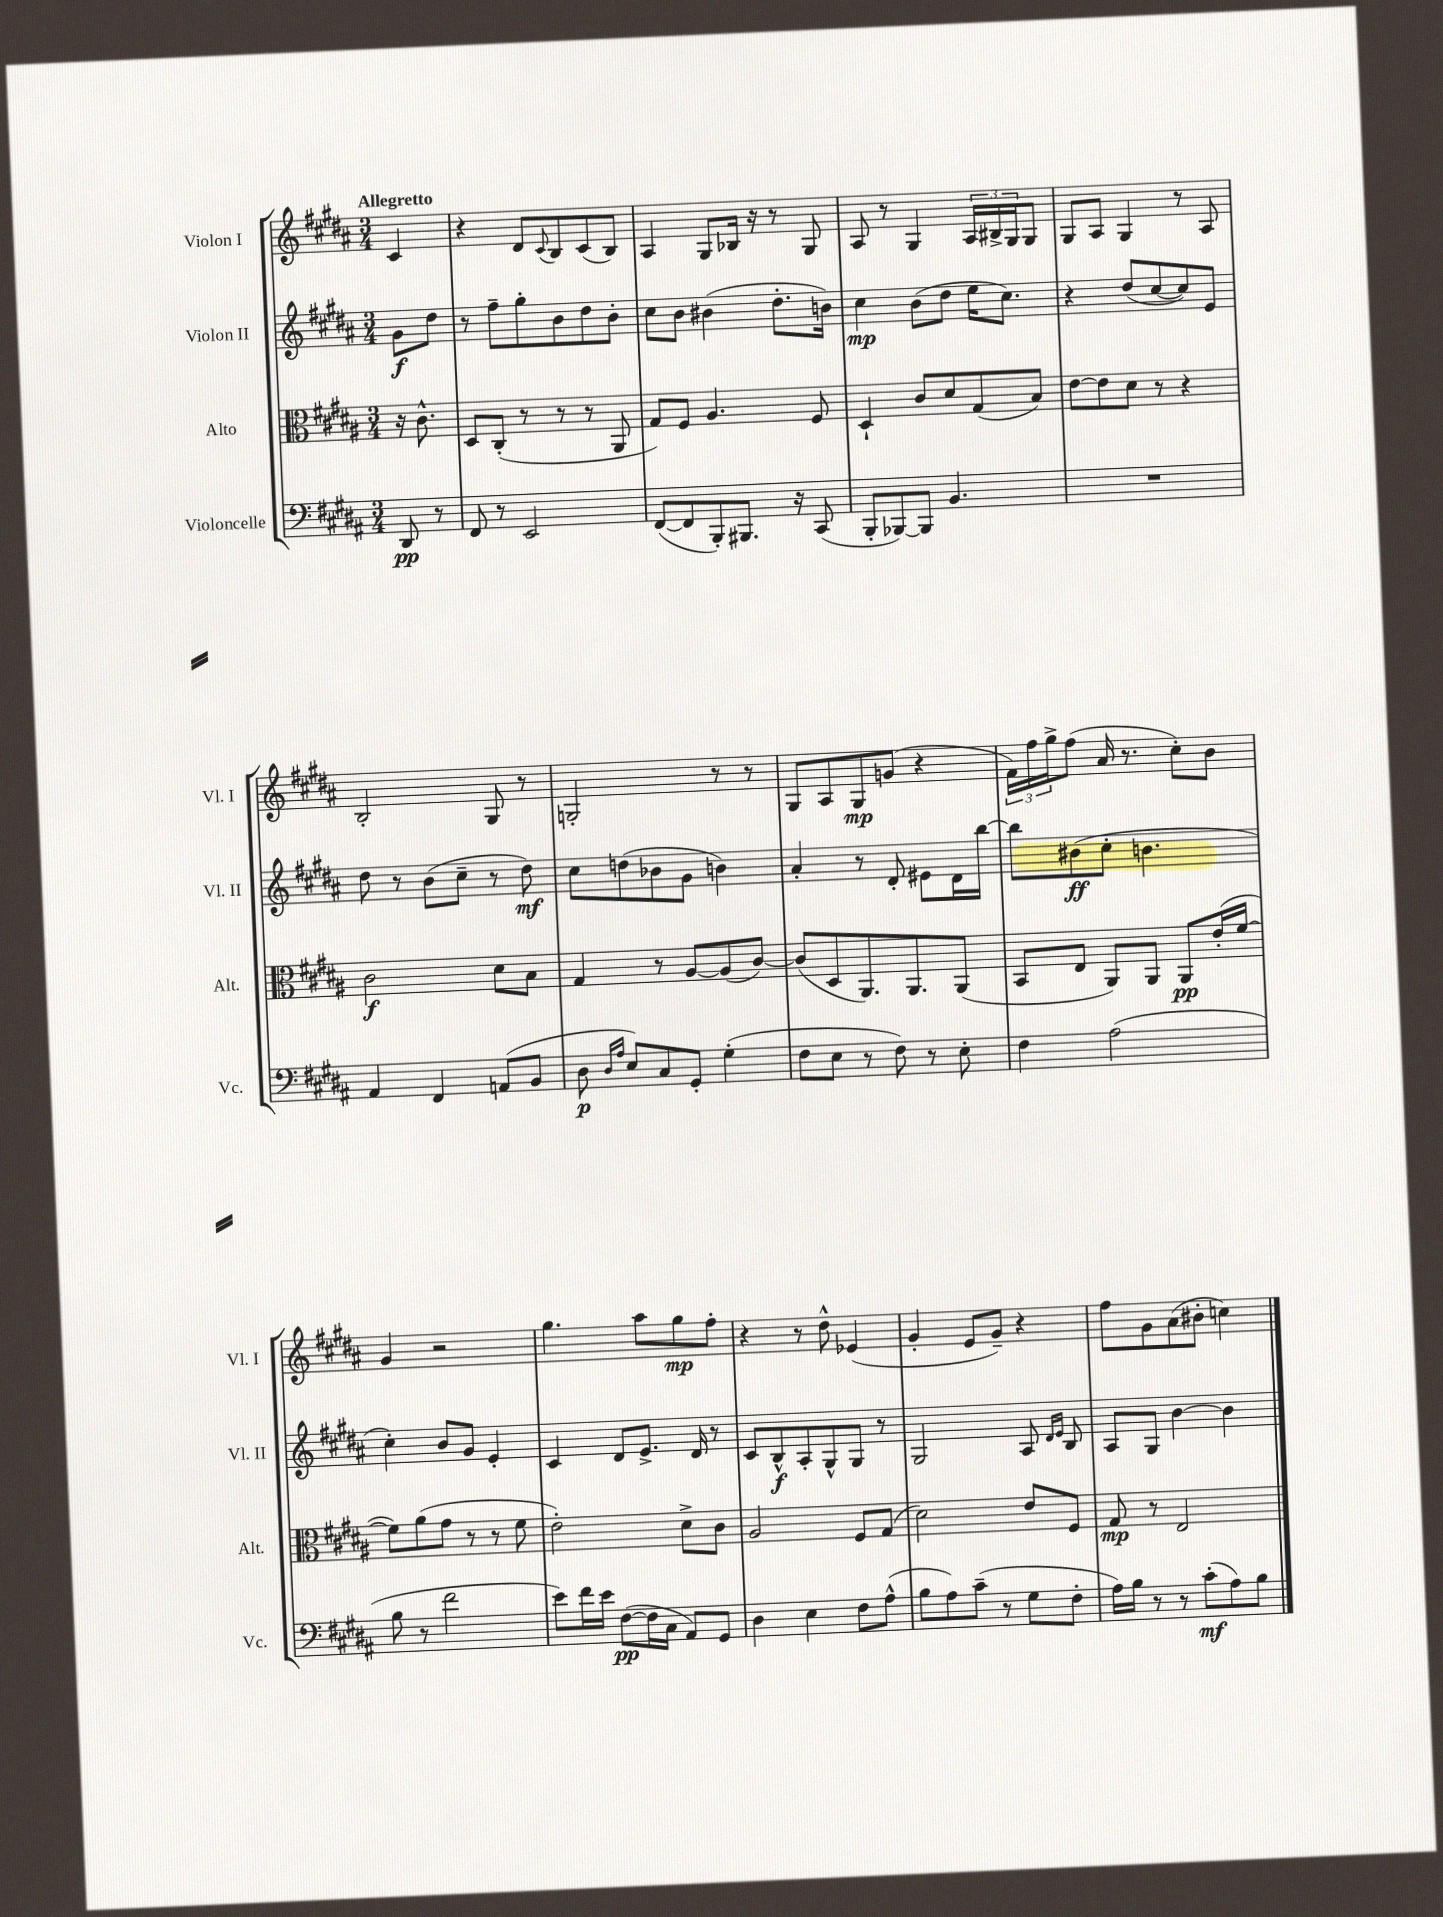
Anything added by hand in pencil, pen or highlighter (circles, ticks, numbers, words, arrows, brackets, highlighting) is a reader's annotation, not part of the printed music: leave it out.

**kern	**dynam	**kern	**dynam	**kern	**dynam	**kern	**dynam
*part4	*part4	*part3	*part3	*part2	*part2	*part1	*part1
*staff4	*staff4	*staff3	*staff3	*staff2	*staff2	*staff1	*staff1
*I"Violoncelle	*	*I"Alto	*	*I"Violon II	*	*I"Violon I	*
*I'Vc.	*	*I'Alt.	*	*I'Vl. II	*	*I'Vl. I	*
*clefF4	*	*clefC3	*	*clefG2	*	*clefG2	*
*k[f#c#g#d#a#]	*	*k[f#c#g#d#a#]	*	*k[f#c#g#d#a#]	*	*k[f#c#g#d#a#]	*
*M3/4	*	*M3/4	*	*M3/4	*	*M3/4	*
=	=	=	=	=	=	=	=
!	!	!	!	!	!	!LO:TX:a:B:t=Allegretto	!
8DD#/	pp	16r	.	8g#\L	f	4c#/	.
.	.	8.c#^^\	.	.	.	.	.
8r	.	.	.	8dd#\J	.	.	.
=1	=1	=1	=1	=1	=1	=1	=1
8FF#/	.	8D#/L	.	8r	.	4r	.
8r	.	(8C#'/J	.	8ff#~\L	.	.	.
2EE/	.	8r	.	8gg#'\	.	8d#/L	.
.	.	.	.	.	.	8qqc#/	.
.	.	8r	.	8b\	.	8B/	.
.	.	8r	.	8dd#\	.	(8c#/	.
.	.	8AA#/	.	8b'\J	.	8B/J)	.
=2	=2	=2	=2	=2	=2	=2	=2
([8FF#/L	.	8G#/L)	.	8cc#\L	.	4A#/	.
8FF#/]	.	8F#/J	.	8b\J	.	.	.
8BBB'/)	.	4.A#/	.	(4b#X\	.	8G#/L	.
8.BBB#X/J	.	.	.	.	.	16B-X/Jk	.
.	.	.	.	.	.	16r	.
.	.	.	.	8.dd#'\L	.	8r	.
16r	.	.	.	.	.	.	.
(8CC#/	.	8F#/	.	.	.	8G#/	.
.	.	.	.	16bn\Jk)	.	.	.
=3	=3	=3	=3	=3	=3	=3	=3
8BBB'/L	.	4D#`/	.	4cc#\	mp	8A#/	.
[8BBB-X/)	.	.	.	.	.	8r	.
8BBB-/J]	.	8c#/L	.	(8b\L	.	4G#/	.
4.BB/	.	8d#/	.	8dd#\J	.	.	.
.	.	(8G#/	.	16ee\KL	.	24A#/LL	.
.	.	.	.	.	.	24B#X^/	.
.	.	.	.	8.cc#\J)	.	.	.
.	.	.	.	.	.	24G#/J	.
.	.	8B/J)	.	.	.	8G#/J	.
=4	=4	=4	=4	=4	=4	=4	=4
2.r	.	[8e\L	.	4r	.	8G#/L	.
.	.	8e\]	.	.	.	8A#/J	.
.	.	8d#\J	.	(8dd#/L	.	4G#/	.
.	.	8r	.	[8cc#/	.	.	.
.	.	4r	.	8cc#/])	.	8r	.
.	.	.	.	8e/J	.	8A#/	.
!!LO:LB:g=z
=5	=5	=5	=5	=5	=5	=5	=5
4AA#/	.	2c#\	f	8dd#\	.	2B'/	.
.	.	.	.	8r	.	.	.
4FF#/	.	.	.	(8b\L	.	.	.
.	.	.	.	8cc#~\J	.	.	.
(8AAn/L	.	8d#\L	.	8r	.	8G#/	.
8BB/J	.	8B\J	.	8dd#\)	mf	8r	.
=6	=6	=6	=6	=6	=6	=6	=6
8D#\	p	4G#/	.	8cc#\L	.	2Gn'/	.
16qqD#/LL	.	.	.	.	.	.	.
16qqA#/JJ	.	.	.	.	.	.	.
8E/L)	.	.	.	(8ddn\	.	.	.
8C#/	.	8r	.	8b-X\	.	.	.
8GG#'/J	.	[8A#/L	.	8g#\J	.	.	.
(4G#'\	.	(8A#/]	.	4bn\)	.	8r	.
.	.	[8c#/J)	.	.	.	8r	.
=7	=7	=7	=7	=7	=7	=7	=7
8F#\L	.	(8c#/L]	.	4a#'/	.	8G#/L	.
8E\J	.	8D#/	.	.	.	8A#/	.
8r	.	8.AA#/)	.	8r	.	8G#/	mp
8F#\)	.	.	.	8d#'/	.	(8gn/J	.
.	.	8.AA#/	.	.	.	.	.
8r	.	.	.	8e#X\L	.	4r	.
8E'\	.	(8AA#/J	.	16d#\L	.	.	.
.	.	.	.	[16bb\JJ	.	.	.
=8	=8	=8	=8	=8	=8	=8	=8
4F#\	.	8BB/L	.	8bb\L]	.	24f#\LL)	.
.	.	.	.	.	.	24ff#\	.
.	.	.	.	.	.	24gg#^\J	.
.	.	8E/J	.	(8b#X\	ff	(8ff#\J	.
(2A#\	.	8AA#/L)	.	8cc#'\J	.	16a#/	.
.	.	.	.	.	.	8.r	.
.	.	8AA#/J	.	4.bn\	.	.	.
.	.	8AA#/L	pp	.	.	8cc#'\L)	.
.	.	(16e'/L	.	.	.	8b\J	.
.	.	[16f#/JJ	.	.	.	.	.
!!LO:LB:g=z
=9	=9	=9	=9	=9	=9	=9	=9
8B\	.	8f#\L])	.	4cc#'\)	.	4g#/	.
8r	.	(8a#\	.	.	.	.	.
2f#\	.	8g#\J	.	8b/L	.	2r	.
.	.	8r	.	8g#/J	.	.	.
.	.	8r	.	4e'/	.	.	.
.	.	8f#\	.	.	.	.	.
=10	=10	=10	=10	=10	=10	=10	=10
8e\L)	.	2e'\)	.	4c#/	.	4.gg#\	.
16f#\L	.	.	.	.	.	.	.
16e\JJ	.	.	.	.	.	.	.
([8F#\L	pp	.	.	8d#/L	.	.	.
16F#\L]	.	.	.	8.e^/J	.	8aa#\L	.
16C#\JJ	.	.	.	.	.	.	.
8AA#/L)	.	8d#^\L	.	.	.	8gg#\	mp
.	.	.	.	16d#/	.	.	.
8GG#/J	.	8c#\J	.	8r	.	8ff#'\J	.
=11	=11	=11	=11	=11	=11	=11	=11
4D#\	.	2A#/	.	8c#/L	.	4r	.
.	.	.	.	8B^^/	f	.	.
4E\	.	.	.	8A#'/	.	8r	.
.	.	.	.	8G#^^/	.	8dd#^^\	.
8F#\L	.	8F#/L	.	8G#/J	.	(4e-X/	.
(8A#^^\J	.	(8G#/J	.	8r	.	.	.
=12	=12	=12	=12	=12	=12	=12	=12
8B\L	.	2d#\)	.	2G#/	.	4g#'/	.
8A#\)	.	.	.	.	.	.	.
(8c#~\J	.	.	.	.	.	8e/L	.
8r	.	.	.	.	.	8g#~/J)	.
8G#\L	.	8e/L	.	8A#/	.	4r	.
.	.	.	.	16qqd#/LL	.	.	.
.	.	.	.	16qqe/JJ	.	.	.
8F#'\J	.	8F#/J	.	8B/	.	.	.
=13	=13	=13	=13	=13	=13	=13	=13
16A#\LL)	.	8G#/	mp	8A#/L	.	8ff#\L	.
16B\JJ	.	.	.	.	.	.	.
8r	.	8r	.	8G#/J	.	8g#\	.
8r	.	2E/	.	[4b\	.	(8a#\	.
(8c#'\L	mf	.	.	.	.	8b#X'\J	.
8A#\)	.	.	.	4b\]	.	4ccn\)	.
8B\J	.	.	.	.	.	.	.
==	==	==	==	==	==	==	==
*-	*-	*-	*-	*-	*-	*-	*-
